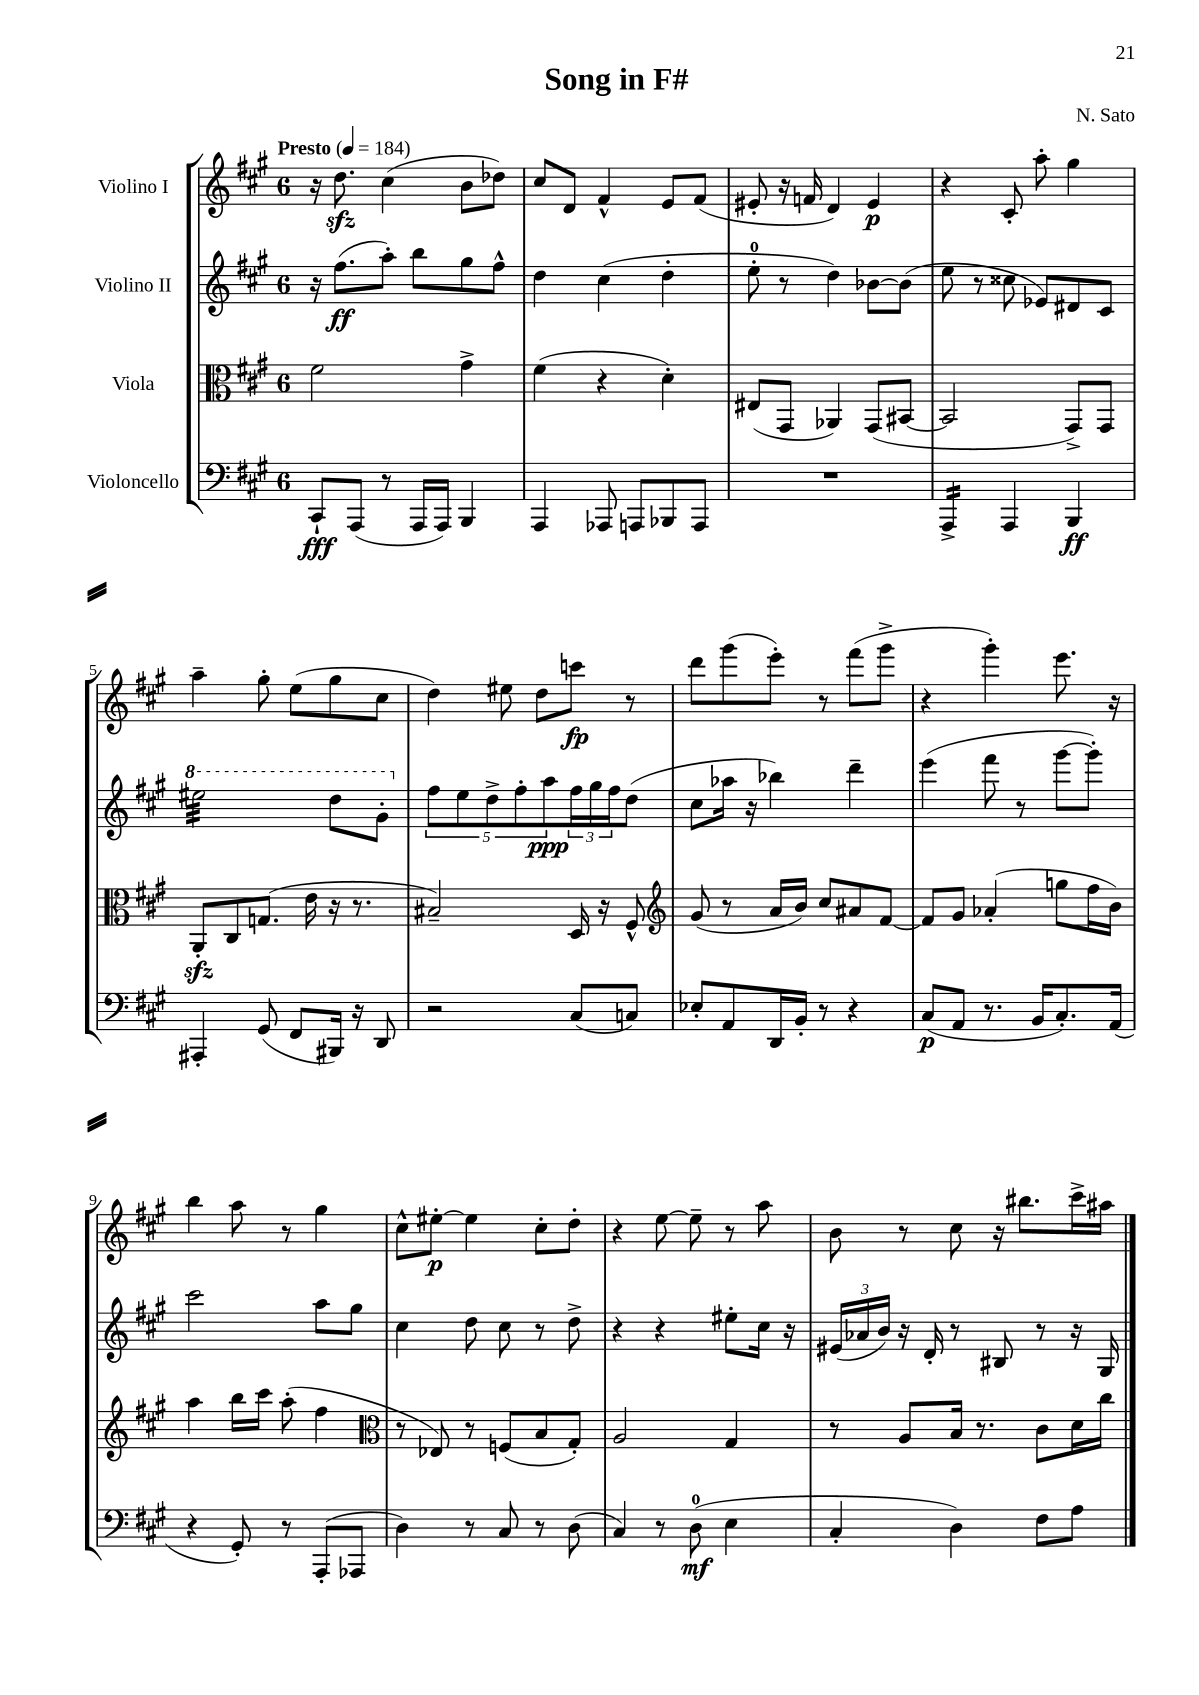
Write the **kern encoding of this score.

**kern	**kern	**kern	**kern
*staff4	*staff3	*staff2	*staff1
*clefF4	*clefC3	*clefG2	*clefG2
*k[f#c#g#]	*k[f#c#g#]	*k[f#c#g#]	*k[f#c#g#]
*M6/8	*M6/8	*M6/8	*M6/8
*MM184	*MM184	*MM184	*MM184
8CC#`	2f#	16r	16r
.	.	(8.ff#	8.dd
(8AAA	.	.	.
8r	.	8aa')	(4cc#
16AAA	.	8bb	.
16AAA)	.	.	.
4BBB	4g#^	8gg#	8b
.	.	8ff#^^	8dd-)
=	=	=	=
4AAA	(4f#	4dd	8cc#
.	.	.	8d
8AAA-	4r	(4cc#	4f#^^
8AAA	.	.	.
8BBB-	4d')	4dd'	8e
8AAA	.	.	(8f#
=	=	=	=
2.r	(8E#	8ee'	8e#'
.	8GG#	8r	16r
.	.	.	16f
.	4AA-)	4dd)	4d)
.	(8GG#	[8b-	4e#
.	[8BB#	(8b-]	.
=	=	=	=
4AAA^	2BB#]	8ee	4r
.	.	8r	.
4AAA	.	8cc##	8c#'
.	.	8e-)	8aa'
4BBB	8GG#^)	8d#	4gg#
.	8GG#	8c#	.
=	=	=	=
4AAA#'	8AA'	2eee#	4aa~
.	8C#	.	.
(8GG#	(8.G	.	8gg#'
8FF#	.	.	(8ee
.	16e	.	.
16BBB#)	16r	8ddd	8gg#
16r	8.r	.	.
8DD	.	8gg#'	8cc#
=	=	=	=
2r	2B#~)	10ff#	4dd)
.	.	10ee	.
.	.	10dd^	.
.	.	.	8ee#
.	.	10ff#'	.
.	.	.	8dd
.	.	10aa	.
(8C#	16D	24ff#	8ccc
.	.	24gg#	.
.	16r	.	.
.	.	24ff#	.
8C)	8F#^^	(8dd	8r
=	=	=	=
*	*clefG2	*	*
8E-'	(8g#	8cc#	8ddd
8AA	8r	16aa-	(8ggg#
.	.	16r	.
16DD	16a	4bb-)	8eee')
16BB'	16b)	.	.
8r	8cc#	.	8r
4r	8a#	4ddd~	(8fff#
.	[8f#	.	8ggg#^
=	=	=	=
(8C#	8f#]	(4eee	4r
8AA	8g#	.	.
8.r	(4a-'	8fff#	4ggg#')
.	.	8r	.
16BB	.	.	.
8.C#')	8gg	[8ggg#	8.eee
.	16ff#	8ggg#'])	.
(16AA	16b)	.	16r
=	=	=	=
4r	4aa	2ccc#	4bb
8GG#')	16bb	.	8aa
.	16ccc#	.	.
8r	(8aa'	.	8r
(8AAA'	4ff#	8aa	4gg#
8AAA-	.	8gg#	.
=	=	=	=
*	*clefC3	*	*
4D)	8r	4cc#	8cc#^^
.	8E-)	.	[8ee#'
8r	8r	8dd	4ee#]
8C#	(8F	8cc#	.
8r	8B	8r	8cc#'
(8D	8G#')	8dd^	8dd'
=	=	=	=
4C#)	2A	4r	4r
8r	.	4r	[8ee
(8D	.	.	8ee~]
4E	4G#	8ee#'	8r
.	.	16cc#	8aa
.	.	16r	.
=	=	=	=
4C#'	8r	(24e#	8b
.	.	24a-	.
.	.	24b)	.
.	8A	16r	8r
.	.	16d'	.
4D)	16B	8r	8cc#
.	8.r	.	.
.	.	8B#	16r
.	.	.	8.bb#
8F#	8c#	8r	.
8A	16d	16r	16ccc#^
.	16cc#	16G#	16aa#
==	==	==	==
*-	*-	*-	*-
